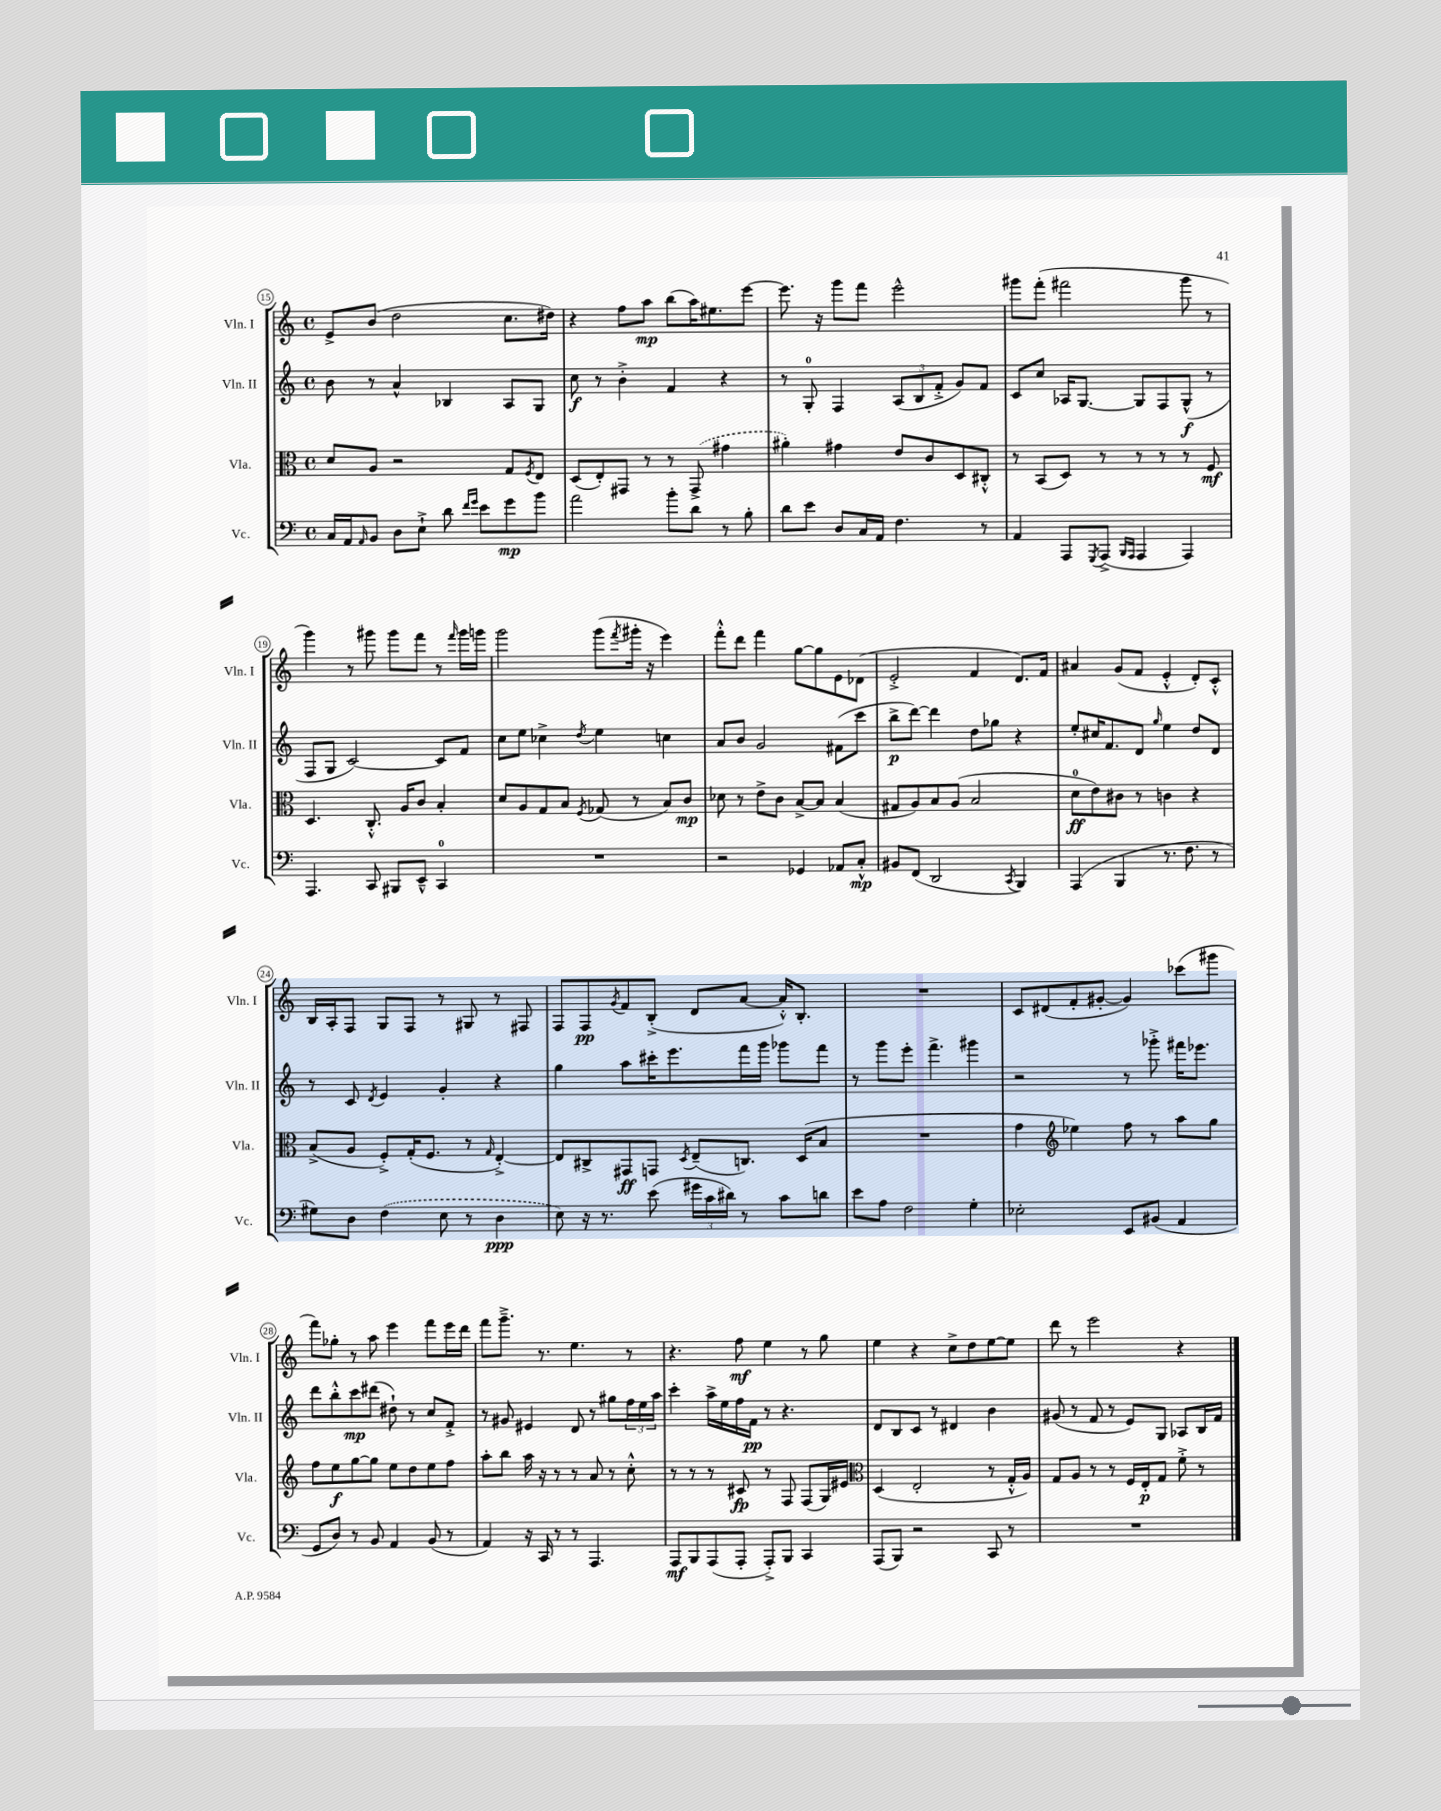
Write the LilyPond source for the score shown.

<<
\new StaffGroup <<
\new Staff = "s0" \with { instrumentName = "Vln. I" shortInstrumentName = "Vln. I" } {
    \clef treble \key c \major \defaultTimeSignature \time 4/4
    e'8-> b'8( d''2 c''8. dis''16) |
    r4 f''8 a''8\mp b''8( a''16) eis''8. e'''8~ |
    e'''8. r16 g'''8 f'''8 e'''2-^ |
    gis'''8 f'''8-.( fis'''2 gis'''8 r8 |
    g'''4) r8 gis'''8 gis'''8 f'''8 r8 \grace { f'''16 } gis'''16 g'''16 |
    g'''2 g'''8( \acciaccatura { f'''8 } gis'''16-. r16 e'''4) |
    f'''8-.-^ d'''8 f'''4 g''8~ g''8 e'8 des'8( |
    e'2-.-> f'4 d'8.) f'16 |
    ais'4 g'8( f'8 e'4-.-^ d'8-.) c'8-.-^ |
    b16 a16-. f8 g8 f8 r8 gis8 r8 fis8 |
    f8 f8\pp \acciaccatura { g'8 } f'8 b8-.->( d'8 a'8~ a'16-.-^) b8.-. |
    R1 |
    c'8 dis'8( f'8-. gis'8~-. gis'4) ces'''8( gis'''8 |
    f'''8) ges''8-. r8 a''8 e'''4 f'''8 e'''16 d'''16 |
    f'''8 g'''8.---> r8. e''4. r8 |
    r4. f''8\mf e''4 r8 g''8 |
    e''4 r4 c''8-> d''8 e''8~ e''8 |
    d'''8 r8 e'''2 r4 \bar "|." |
}
\new Staff = "s1" \with { instrumentName = "Vln. II" shortInstrumentName = "Vln. II" } {
    \clef treble \key c \major \defaultTimeSignature \time 4/4
    b'8 r8 a'4-^ bes4 a8 g8 |
    c''8\f r8 b'4-.-> f'4 r4 |
    r8 g8-0-. f4 \tuplet 3/2 { a8( b8 f'8-.-> } g'8) f'8 |
    c'8 c''8 aes16 g8.~ g8 f8 g8-^\f( r8 |
    f8 g8 c'2~) c'8 f'8 |
    c''8 e''8 ces''4-> \acciaccatura { d''8 } e''4 c''4 |
    a'8 b'8 g'2 fis'8( c'''8 |
    b''8->\p d'''8~) d'''4 d''8 ges''8 r4 |
    e''8-. cis''16 f'8. d'8 \grace { g''16 } e''4 d''8 d'8 |
    r8 c'8 \acciaccatura { d'8 } e'4 g'4-. r4 |
    g''4 a''8 cis'''16-. e'''8. f'''16 g'''16 ges'''8 f'''8 |
    r8 g'''8 e'''8-. f'''4.-> gis'''4 |
    r2 r8 ges'''8-.-> fis'''16 ees'''8. |
    d'''8 b''8-.-^ c'''8\mp dis'''8( dis''8-!) r8 c''8 f'8-.-> |
    r8 gis'8 eis'4 d'8 r8 gis''8 \tuplet 3/2 { f''16 e''16 a''16 } |
    c'''4-. a''16-> e''16 f''16 f'16\pp r8 r4. |
    d'8 b8 c'8 r8 dis'4 b'4 |
    gis'8( r8 f'8 r8 e'8) g8 aes8 b16 f'16 \bar "|." |
}
\new Staff = "s2" \with { instrumentName = "Vla." shortInstrumentName = "Vla." } {
    \clef alto \key c \major \defaultTimeSignature \time 4/4
    d'8 a8 r2 g8 \acciaccatura { f8 } e8 |
    d8( e8-.) gis,8 r8 r8 \once \slurDashed gis,8->( gis'4 |
    ais'4-.) gis'4 e'8 c'8 d8 cis8-.-^ |
    r8 b,8( d8) r8 r8 r8 r8 f8\mf |
    d4. c8.-.-^ a16 c'8 b4-. |
    d'8 a8 g8 b8 \acciaccatura { f8 } ges8( r8 b8) c'8\mp |
    des'8 r8 e'8-> c'8 b8~-> b8 b4( |
    gis8 a8) b8 a8( b2 |
    d'8-0\ff e'8) cis'8 r8 c'4 r4 |
    b8->( a8 f8-.->) g16-.( f8. r8 \grace { g16 } e4~-.->) |
    e8 cis8-> gis,8\ff g,8 \acciaccatura { d8 } e8--( c8.) d16( b8 |
    R1 |
    g'4 \clef treble ees''4) f''8 r8 a''8 g''8 |
    f''8 e''8\f g''8~ g''8 e''8 d''8 e''8 f''8 |
    a''8-. b''8 a''16 r16 r8 r8 a'8 r8 c''8-.-^ |
    r8 r8 r8 cis'8\fp r8 f8 f8( g16) eis'16 |
    \clef alto d4( e2-. r8 g16-.-^ a16) |
    g8 a8 r8 r8 f16 e16-.\p g8 f'8-.-> r8 \bar "|." |
}
\new Staff = "s3" \with { instrumentName = "Vc." shortInstrumentName = "Vc." } {
    \clef bass \key c \major \defaultTimeSignature \time 4/4
    c16 a,16 \grace { a,16 } b,8 d8 e8-!-> d'8 \grace { f'16 g'16 } e'8 g'8\mp b'8 |
    a'2 b'8-. d'8 r8 b8-. |
    d'8 e'8 d8 c16 a,16 f4. r8 |
    a,4 a,,8 \acciaccatura { g,,8 } a,,8->( \grace { b,,16 a,,16 } a,,4 a,,4) |
    a,,4. c,8 bis,,8 e,8---^ c,4-0 |
    R1 |
    r2 ges,4 aes,8 c8-.-^\mp |
    bis,8 f,8( d,2 \acciaccatura { c,8 } b,,4) |
    a,,4( b,,4 r8. f8. r8 |
    gis8) d8 \once \slurDashed f4( e8 r8 d4\ppp |
    e8) r16 r8. e'8( \tuplet 3/2 { gis'16 c'16 dis'16) } r8 c'8 d'8 |
    e'8 a8 f2 g4-. |
    ees2-. e,8 bis,8( a,4 |
    g,8 d8) r8 b,8 a,4 b,8( r8 |
    a,4) r16 c,16 r8 r8 a,,4. |
    a,,8\mf b,,8 a,,8( a,,8-. a,,8-.->) b,,8 c,4 |
    a,,8( b,,8) r2 c,8 r8 |
    R1 \bar "|." |
}
>>
>>
\layout { \context { \Score currentBarNumber = #15 \override BarNumber.stencil = #(make-stencil-circler 0.1 0.3 ly:text-interface::print) } }
